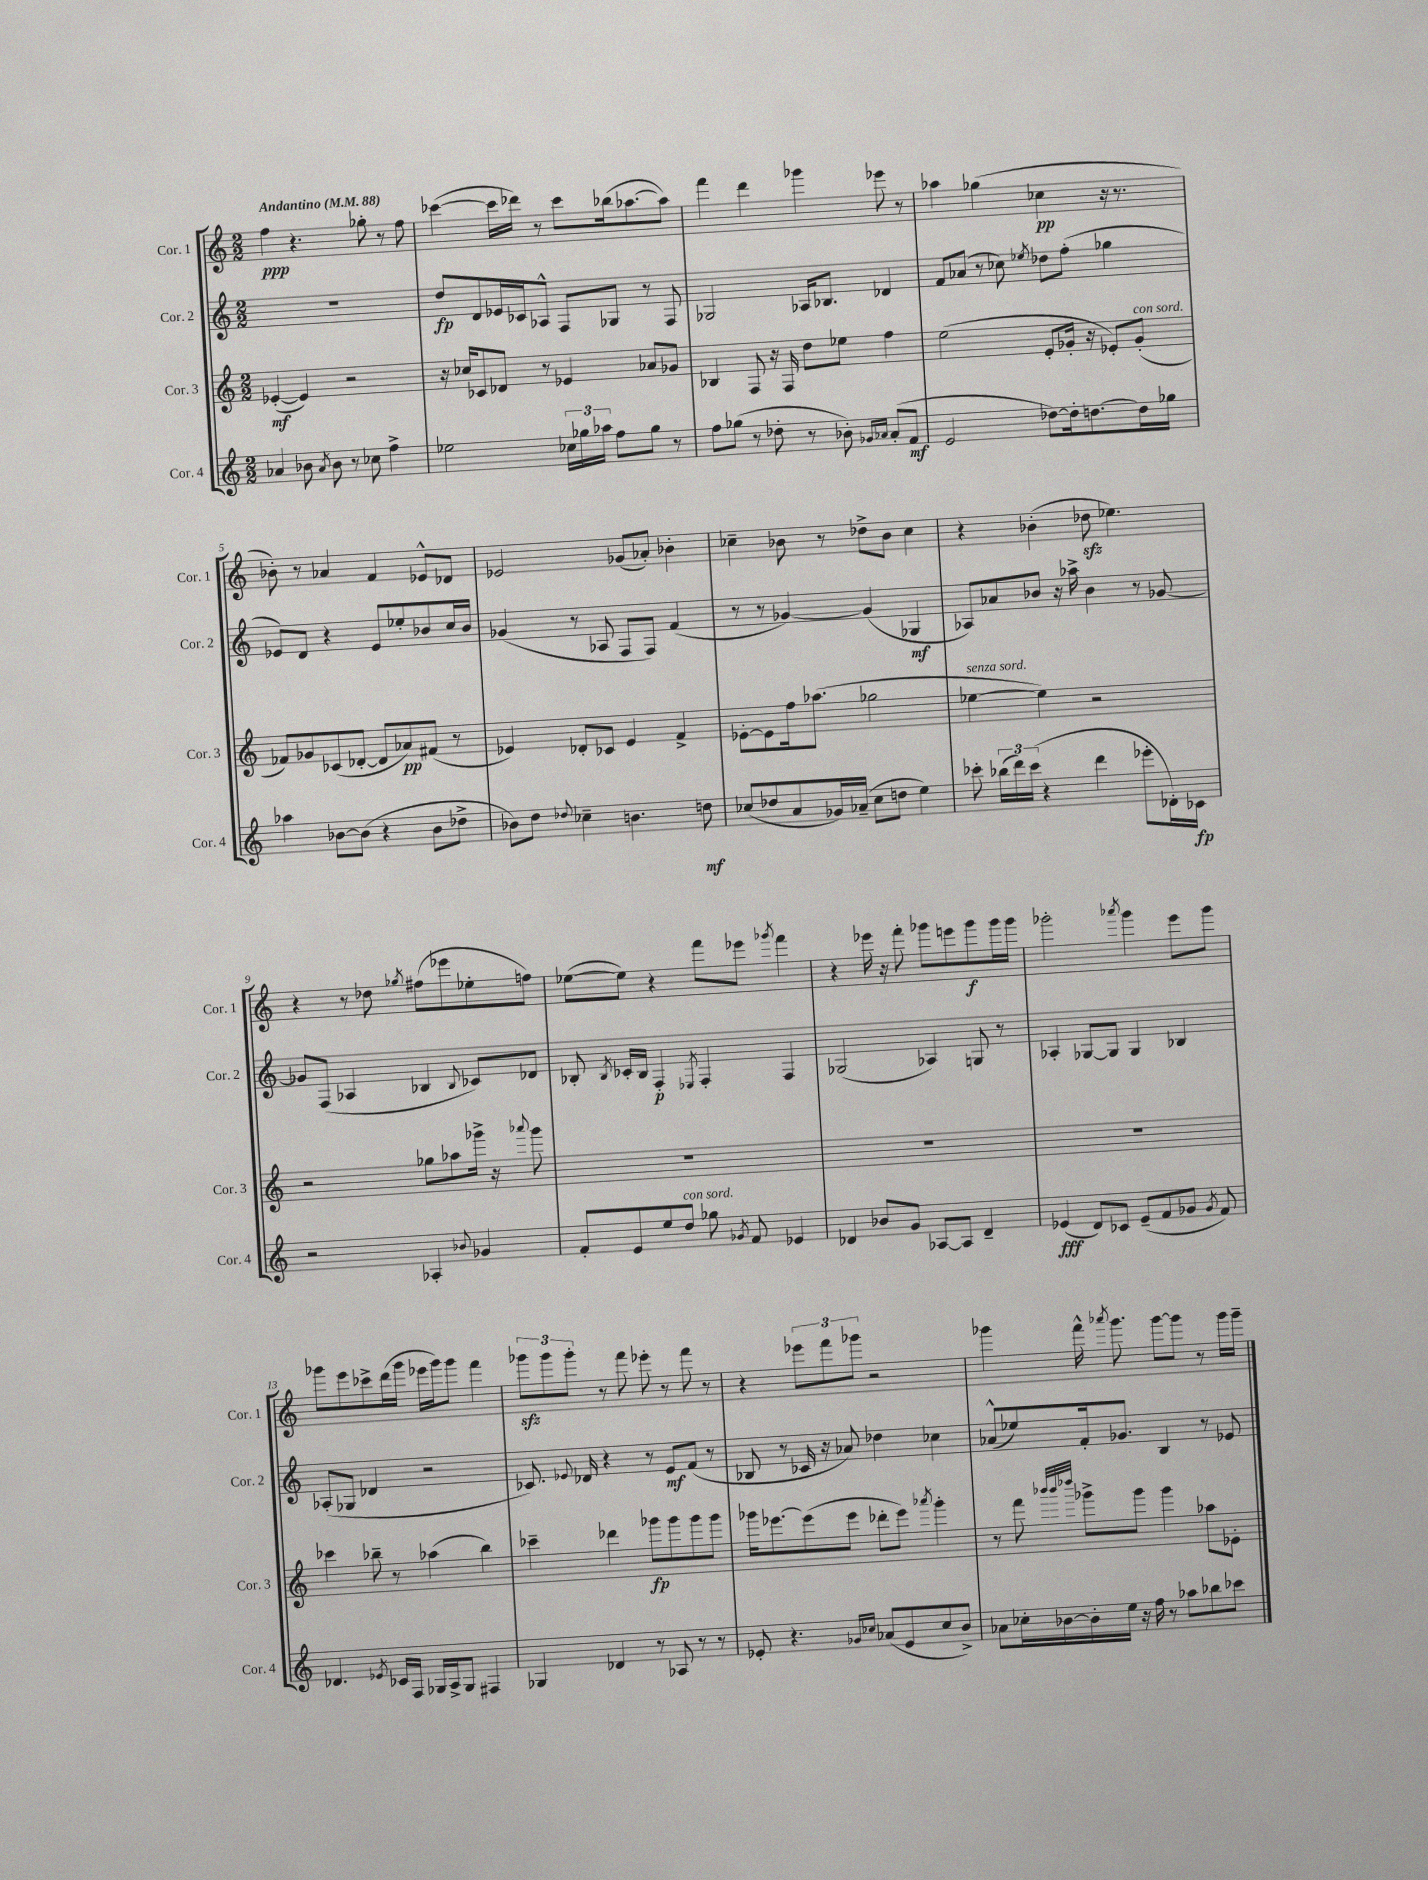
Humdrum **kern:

**kern	**kern	**kern	**kern
*staff4	*staff3	*staff2	*staff1
*clefG2	*clefG2	*clefG2	*clefG2
*k[]	*k[]	*k[]	*k[]
*M2/2	*M2/2	*M2/2	*M2/2
*MM88	*MM88	*MM88	*MM88
4a-	([4e-'	1r	4ff
8b-	4e-])	.	4.r
8qa-	.	.	.
8b-	.	.	.
8r	2r	.	.
8cc-	.	.	8gg-'
4ff^	.	.	8r
.	.	.	8ff
=	=	=	=
2ee-	16r	8dd	([4ccc-
.	16cc-	.	.
.	8c-	8d	.
.	8d-	16e-	16ccc-]
.	.	16c-	16ddd-)
.	8r	8A-^^	8r
24cc-	4e-	8F	8ccc-
24gg-	.	.	.
24aa-	.	.	.
8ff	.	8G-	(16bb-
.	.	.	[8.aa-
8gg-	8a-	8r	.
8r	8g-	8F	8aa-])
=	=	=	=
8ff	4B-	2G-	4fff
(8gg-	.	.	.
8r	8F	.	4ddd
8dd-'	16r	.	.
.	16F	.	.
8r	8dd	16A-	4ggg-
.	.	8.B-	.
8b-')	8ee-	.	.
16qqg-	.	.	.
16qqa-	.	.	.
(8a-'	4ff	4d-	8eee-
8f	.	.	8r
=	=	=	=
2e	(2ee	8f	4aa-
.	.	(8a-	.
.	.	8r	(4gg-
.	.	8cc-)	.
.	.	8qee-	.
[8dd-)	8e'	8dd-	4cc-
16dd-']	16g-'	(8ff'	.
[8.dd	16r	.	.
.	8e-')	4gg-	16r
.	.	.	8.r
16dd]	(8g-'	.	.
16gg-	.	.	.
=	=	=	=
4aa-	8f-)	8e-)	8b-')
.	8g-	8d	8r
[8b-	(8c-	4r	4a-
(8b-]	[8d-'	.	.
4r	8d-]	8e-	4f
.	8a-)	8ee-'	.
8b-	(8f#	8b-	8e-^^
8dd-^	8r	16cc	8d-
.	.	16b-	.
=	=	=	=
8b-)	4e-)	(4g-	2e-
8dd	.	.	.
8qqdd-	.	.	.
4cc-~	8d-'	8r	.
.	8c-	8A-	.
4.b	4e-	8F	(8g-
.	.	8F)	8a-')
.	4f^	(4f	4b-'
8dd	.	.	.
=	=	=	=
(8cc-	[8e-'	8r	4cc-~
8dd-	8e-]	8r	.
8a	16ff	[4g-)	8b-
.	(8.aa-	.	.
16g-)	.	.	8r
(16a-~	.	.	.
8cc-	2gg-	(4g-]	8dd-^
8dd	.	.	8b-
4ee)	.	4G-	4cc-
=	=	=	=
8ccc-'	[4ee-	8A-)	4r
(24bb-	.	8a-	.
24ddd)	.	.	.
(24ccc-	.	.	.
4r	4ee-])	8b-	(4b-'
.	.	16r	.
.	.	16aa-^	.
4ddd	2r	4b-	8dd-
.	.	.	4.ee-)
8eee-'	.	8r	.
16d-')	.	[8g-	.
16c-	.	.	.
=	=	=	=
2r	2r	8g-]	4r
.	.	(8F	.
.	.	4A-	8r
.	.	.	8dd-
.	.	.	8qgg-
4A-'	8gg-	4B-	(8ff#
.	8aa-	.	8eee-
8qqb-	.	8qqB-	.
4g-	16ggg-^	8c-)	8ee-'
.	16r	.	.
.	8qqaaa-	.	.
.	8ggg-	8d-	8ff)
=	=	=	=
8f'	1r	8B-'	([8ee-
.	.	8qB-	.
8e	.	16c-'	8ee-])
.	.	16B-	.
8ee	.	4F'	4r
8dd	.	.	.
.	.	8qE-	.
8gg-	.	4F'	8fff
8qg-	.	.	.
8f	.	.	8eee-
.	.	.	8qggg-
4e-	.	4F	4fff
=	=	=	=
4d-	1r	(2G-	4r
8b-	.	.	16eee-
.	.	.	16r
8g	.	.	8fff'
[8A-	.	4A-)	8ggg-
8A-]	.	.	8eee
4d-~	.	8G	8ggg-
.	.	8r	16ggg-
.	.	.	16ggg-
=	=	=	=
(4e-	1r	4A-'	2ggg-'
8d)	.	[8G-	.
8c-	.	8G-]	.
.	.	.	8qaaa-
(8e-~	.	4G-	4ggg-
8f	.	.	.
8g-	.	4B-	8eee
8qg-	.	.	.
8f)	.	.	8ggg-
=	=	=	=
4.d-	4ccc-	(8A-'	8ggg-
.	.	8G-	8eee
.	8bb-~	4d-	8ccc-^
8qe-	.	.	.
16c-	8r	.	(16ddd
16F	.	.	16ggg-
16G-	(4aa-	2r	16eee-
16A^	.	.	16ggg-)
8G-	.	.	8ggg-
4F#	4bb-)	.	4fff
=	=	=	=
4G-	4ccc-~	8.c-)	12ggg-
.	.	.	12ggg-
.	.	.	12ggg-'
.	.	8qqe-	.
.	.	16d-	.
4d-	4ddd-	4r	8r
.	.	.	8fff
8r	8ggg-	8r	8eee-'
8A-	8ggg-	8e-	8r
8r	8ggg-	(8f	8fff
8r	8ggg-	8r	8r
=	=	=	=
8e-'	16ggg-	8B-	4r
.	[8.eee-	.	.
4.r	.	8r	.
.	(8eee-]	16c-	12eee-
.	.	16r	.
.	.	.	12fff
.	8eee-	8a-)	.
.	.	.	12ggg-
16qqg-	.	.	.
16qqcc-	.	.	.
(8a-	8ddd-'	4dd-	2r
8e-	8eee-)	.	.
.	8qaaa-	.	.
8cc-	4ggg-'	4cc-	.
8b^)	.	.	.
=	=	=	=
8a-	8r	(8a-^^	4ggg-
16cc-'	8fff	8ee-)	.
[16b-	.	.	.
.	32qqbbb-	.	.
.	32qqbbb-	.	.
.	32qqdddd-	.	.
16b-']	8ggg-^	16f'	16fff^^
.	.	.	8qaaa-
16ee	.	8.g-	8.ggg-
16r	8ggg-	.	.
16ff	.	.	.
8r	4ggg-	4B	[8ggg-
8aa-	.	.	8ggg-]
8bb-	8aa-	8r	8r
8ccc-	8e-'	8e-	16ggg-
.	.	.	16ggg-~
==	==	==	==
*-	*-	*-	*-
